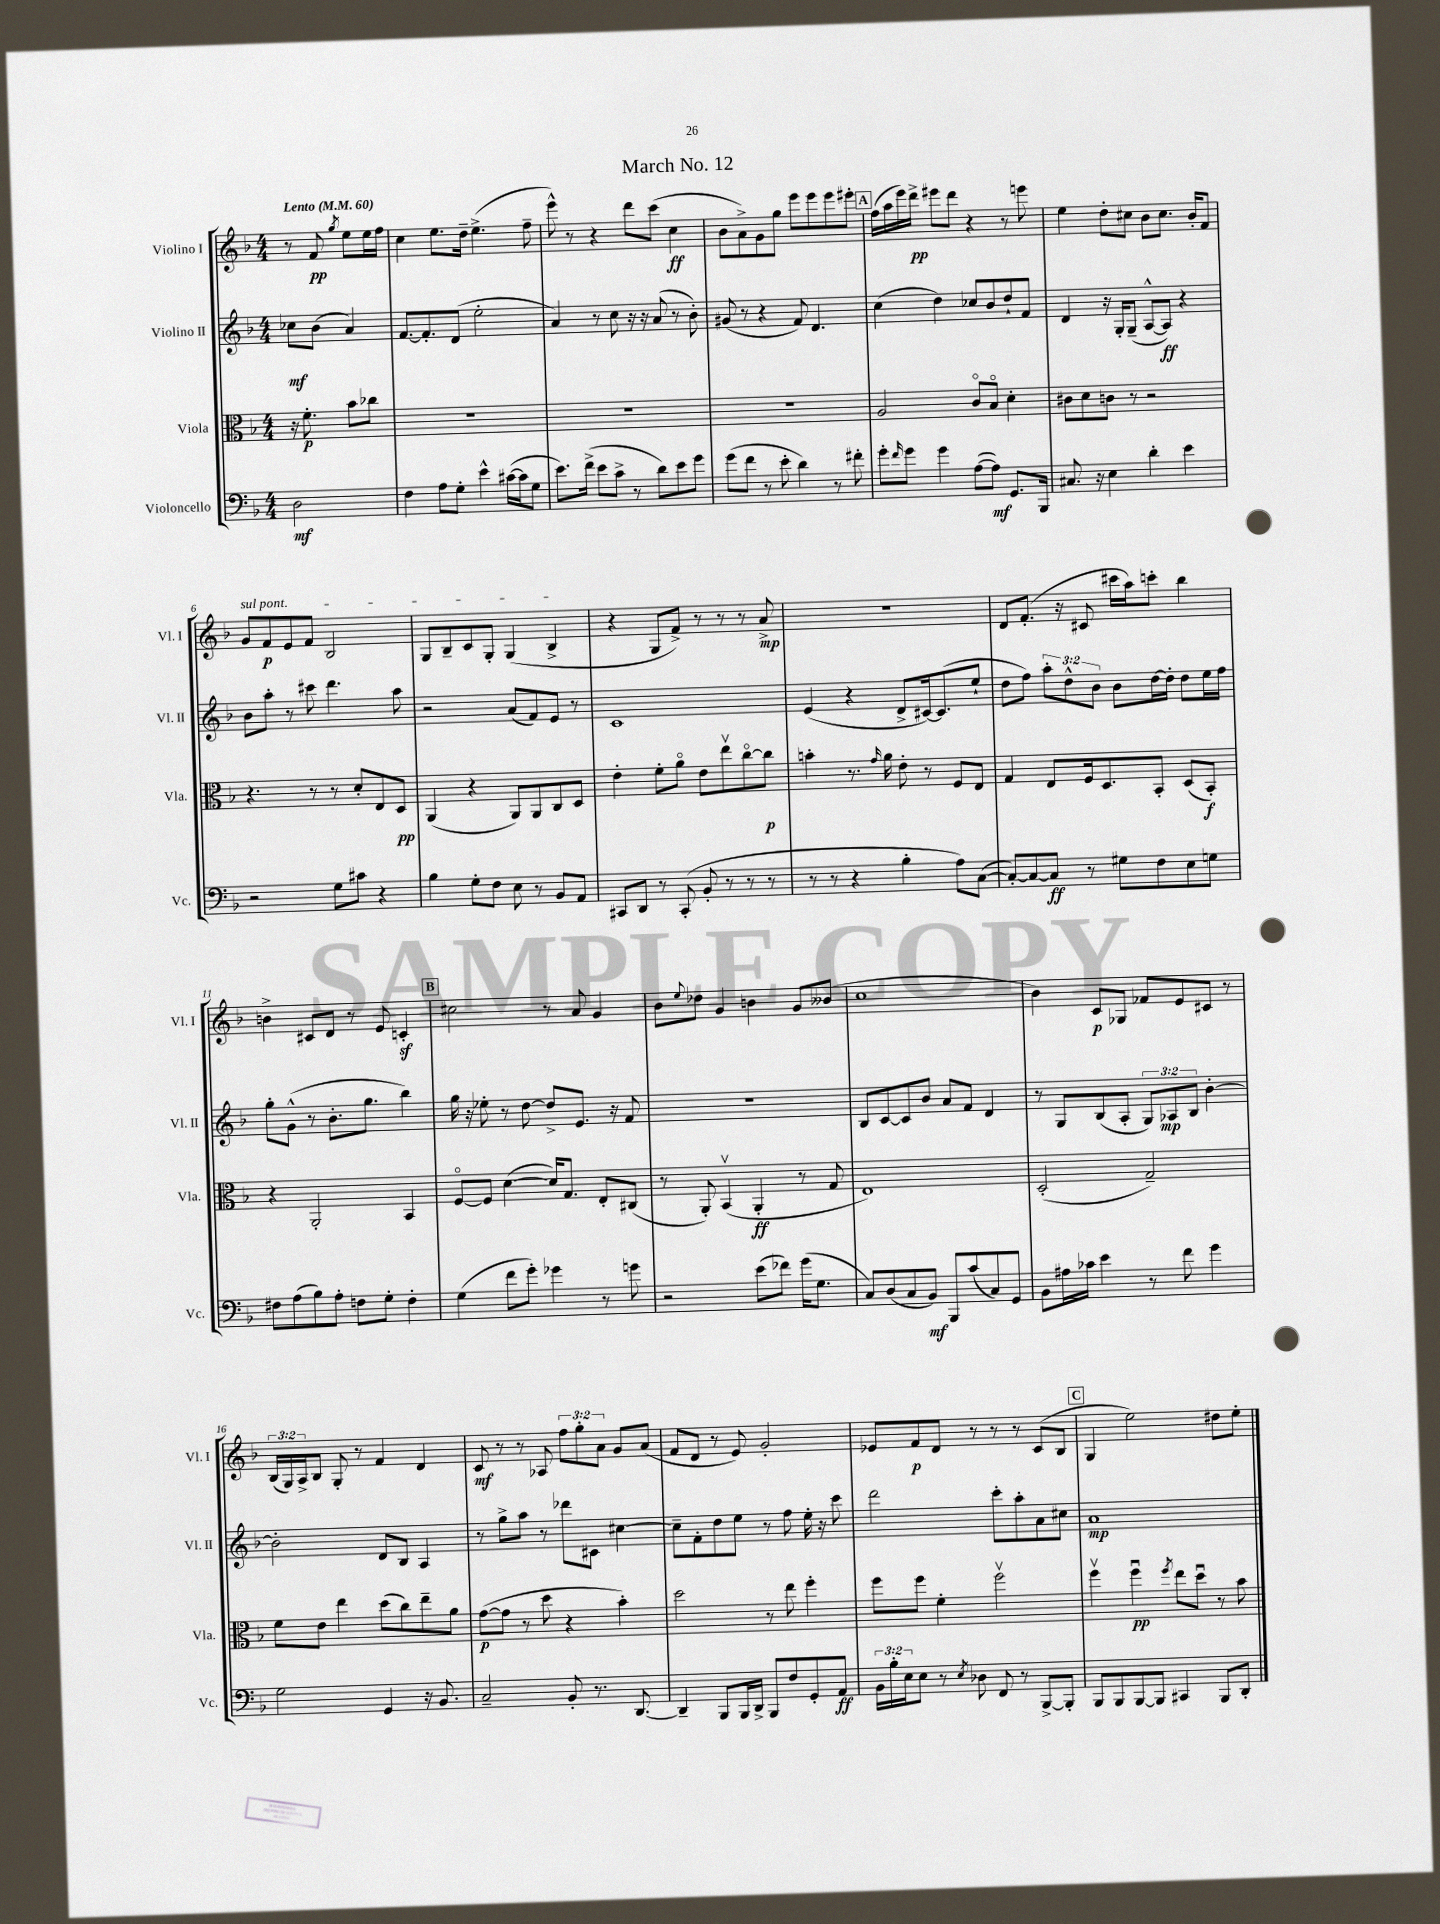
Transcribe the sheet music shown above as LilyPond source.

\header { title = "March No. 12" }
<<
\new StaffGroup <<
\new Staff = "s0" \with { instrumentName = "Violino I" shortInstrumentName = "Vl. I" } {
    \clef treble \key f \major \numericTimeSignature \time 4/4 \override Staff.TupletNumber.text = #tuplet-number::calc-fraction-text \partial 2 \tempo "Lento" 4 = 60
    r8 f'8\pp \acciaccatura { g''8 } e''8 e''16 f''16 |
    c''4 e''8. d''16-- e''4.->( f''8-- |
    e'''8-^) r8 r4 d'''8 c'''8( c''4\ff |
    bes'8 a'8->) g'8 g''8 e'''8 e'''8 e'''8 eis'''8-. |
    \mark \markup { \box "A" } f''16( a''16 e'''16) d'''16->\pp eis'''8 d'''8 r4 r8 e'''8 |
    e''4 d''8-. cis''8 bes'8 cis''8. bes'16-. f'8 |
    \once \override TextSpanner.bound-details.left.text = \markup { \italic "sul pont." } g'8\startTextSpan f'8\p e'8 f'8 bes2 |
    g8 bes8-- c'8 g8-. g4( bes4->\stopTextSpan |
    r4 g8 f'8->) r8 r8 r8 a'8->\mp |
    r1 |
    d'8 f'8.-.( r16 cis'8 cis'''16 a''16) c'''8-. bes''4 |
    b'4-> cis'8 d'8 r8 e'8 c'4-.\sf |
    \mark \markup { \box "B" } cis''2 r8 a'8 g'4 |
    bes'8 \appoggiatura { e''8 } des''8 g'4 b'4 g'8 beses'8( |
    c''1 |
    bes'4) c'8\p ges8 fes'8 e'8 cis'8 r8 |
    \tuplet 3/2 { bes16( g16) a16-> } bes8 g8-. r8 f'4 d'4 |
    c'8\mf r8 r8 aes8 \tuplet 3/2 { f''8 g''8-. a'8 } g'8 a'8( |
    f'8 d'8 r8 e'8) g'2-. |
    ees'8 f'8\p d'8 r8 r8 r8 c'8( bes8 |
    \mark \markup { \box "C" } g4 e''2) dis''8 e''8-. \bar "|." |
}
\new Staff = "s1" \with { instrumentName = "Violino II" shortInstrumentName = "Vl. II" } {
    \clef treble \key f \major \numericTimeSignature \time 4/4 \override Staff.TupletNumber.text = #tuplet-number::calc-fraction-text \partial 2
    ces''8\mf bes'8( a'4) |
    f'8.~ f'8.-. d'8( e''2-. |
    a'4) r8 c''8 r16 r16 a'8( r8 bes'8-.) |
    gis'8( r8 r4 f'8) d'4. |
    \mark \markup { \box "A" } c''4( d''4) ces''8 bes'8 d''8-! f'8 |
    d'4 r16 g16-. g8--( a8~-^ a8\ff) r4 |
    bes'8 a''8-. r8 cis'''8 d'''4. a''8 |
    r2 a'8( f'8) e'8 r8 |
    c'1 |
    e'4( r4 d'8-> cis'16~) cis'8.( e''8-! |
    d''8 f''8) \tuplet 3/2 { a''8-. d''8-^ bes'8 } bes'8 d''16~ d''16-. d''8 e''16 f''16 |
    g''8-. g'8-^( r8 bes'8.-. g''8. bes''4) |
    \mark \markup { \box "B" } g''16 r16 ees''8-. r8 d''8~ d''8-> e'8. r16 f'8 |
    R1 |
    bes8 c'8~ c'8 bes'8 a'8 f'8 d'4 |
    r8 g8 bes8( a8-. \tuplet 3/2 { g8) aes8\mp bes8 } bes'4~-. |
    bes'2-. d'8 bes8 a4 |
    r8 g''8-> a''8 r8 des'''8 cis'8 cis''4~ |
    cis''8-- f'8-. d''8 e''8 r8 f''8 e''16-. r16 c'''8 |
    d'''2 c'''8-. a''8-. a'8 cis''8 |
    \mark \markup { \box "C" } a'1\mp \bar "|." |
}
\new Staff = "s2" \with { instrumentName = "Viola" shortInstrumentName = "Vla." } {
    \clef alto \key f \major \numericTimeSignature \time 4/4 \partial 2
    r16 f'8.-.\p bes'8 ces''8 |
    R1 |
    R1 |
    R1 |
    \mark \markup { \box "A" } a2 c'8\flageolet bes8\flageolet d'4-. |
    cis'8 d'8 c'8 r8 r2 |
    r4. r8 r8 d'8-. e8 d8\pp |
    a,4( r4 a,8) a,8 c8 d8 |
    e'4-. f'8-. a'8\flageolet e'8 e''8\upbow c''8~\flageolet c''8\p |
    b'4-. r8. \grace { g'16 } a'16 e'8-. r8 f8 e8 |
    g4 e8 f16 d8. bes,8-. d8( bes,8-.\f) |
    r4 a,2-. bes,4 |
    \mark \markup { \box "B" } f8~\flageolet f8 d'4~( d'16) g8. e8-. cis8( |
    r8 a,8-.) bes,4\upbow( a,4-.\ff r8 g8 |
    e1) |
    d2-.( g2--) |
    f'8 e'8 e''4 d''8( c''8) e''8-- a'8 |
    g'8~\p( g'8 r8 d''8 r4 bes'4-.) |
    d''2 r8 e''8 f''4-. |
    f''8 f''8 f'4-. f''2\upbow |
    \mark \markup { \box "C" } f''4\upbow f''4\downbow\pp \acciaccatura { f''8 } e''8 d''8\downbow r8 bes'8 \bar "|." |
}
\new Staff = "s3" \with { instrumentName = "Violoncello" shortInstrumentName = "Vc." } {
    \clef bass \key f \major \numericTimeSignature \time 4/4 \override Staff.TupletNumber.text = #tuplet-number::calc-fraction-text \partial 2
    d2\mf |
    f4 a8 g8-. e'4-^ cis'16~( cis'16 g8 |
    e'8.) f'16->( e'8 c'8-> r8 d'8) e'8 g'8 |
    g'8( f'8 r8 e'8-. d'4) r8 fis'8-. |
    \mark \markup { \box "A" } g'8-. \grace { f'16 } g'8 g'4 a8~( a8\mf) g,8. bes,,16 |
    cis8. r16 e4 d'4-. e'4 |
    r2 g8 cis'8 r4 |
    bes4 g8-. f8 e8 r8 bes,8 a,8 |
    cis,8 d,8 r8 cis,8-.( bes,8-. r8 r8 r8 |
    r8 r8 r4 bes4-. a8) c8~( |
    c8~-.) c8~ c8\ff r8 gis8 f8 e8 g8 |
    fis8 a8( bes8) a8-. f8 g8-. f4-. |
    \mark \markup { \box "B" } g4( f'8 g'8-.) ges'4 r8 g'8 |
    r2 e'8( fes'8) g'16( g8. |
    c8) d8( c8 bes,8\mf) bes,,8 c'8( c8) g,8 |
    bes,8 ais16 ces'16 e'4 r8 f'8 g'4 |
    g2 g,4 r16 bes,8. |
    c2-- bes,8-. r8. d,8.~ |
    d,4-- bes,,8 bes,,16 d,16-> bes,,8 f8 g,8-. a,8\ff |
    \tuplet 3/2 { bes,16 bes16-. e16 } e8 r8 \acciaccatura { e8 } des8 f,8 r8 bes,,8~-> bes,,8-. |
    \mark \markup { \box "C" } bes,,8 bes,,8 bes,,8~ bes,,8 cis,4 bes,,8 d,8-. \bar "|." |
}
>>
>>
